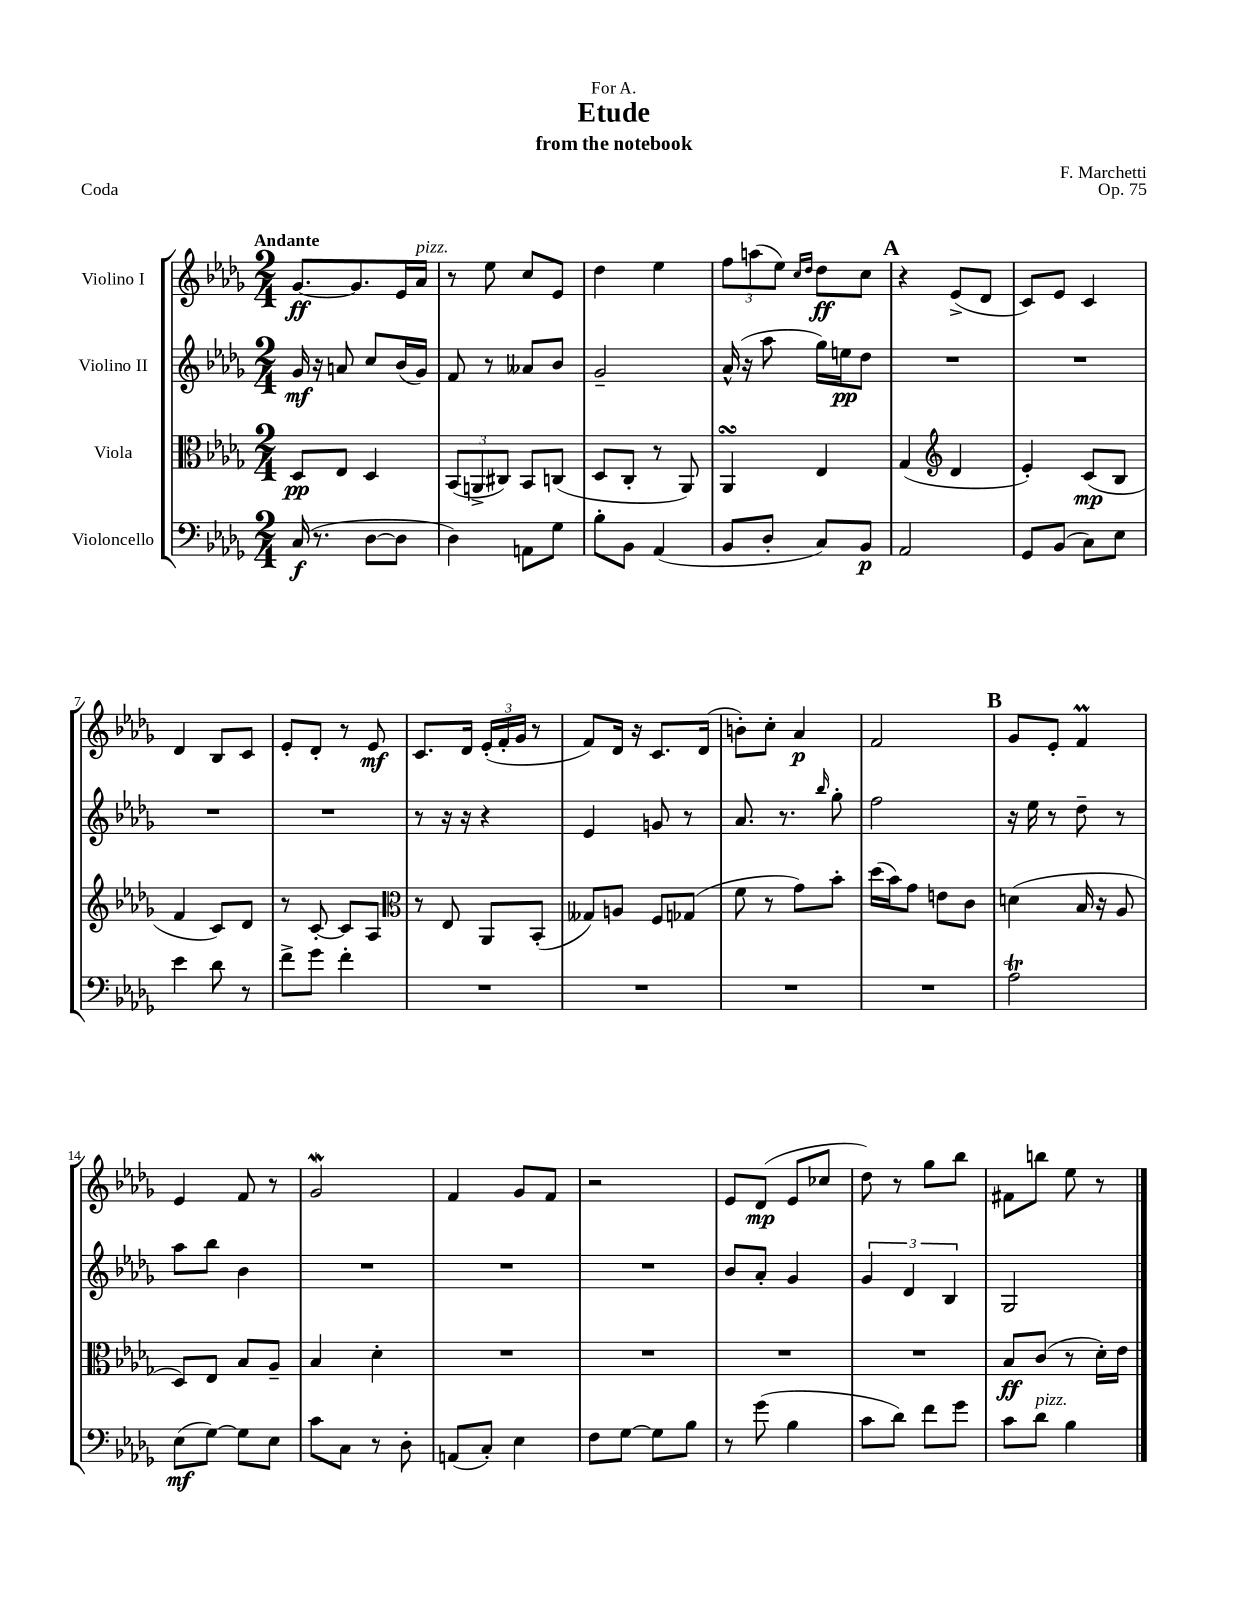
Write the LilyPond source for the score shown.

\header { title = "Etude" composer = "F. Marchetti" subtitle = "from the notebook" dedication = "For A." opus = "Op. 75" piece = "Coda" }
<<
\new StaffGroup <<
\new Staff = "s0" \with { instrumentName = "Violino I" } {
    \clef treble \key des \major \numericTimeSignature \time 2/4 \tempo "Andante"
    ges'8.~\ff ges'8. ees'16 aes'16^\markup { \italic "pizz." } |
    r8 ees''8 c''8 ees'8 |
    des''4 ees''4 |
    \tuplet 3/2 { f''8 a''8( ees''8) } \grace { c''16 des''16 } des''8\ff c''8 |
    \mark \markup { \bold "A" } r4 ees'8->( des'8 |
    c'8) ees'8 c'4 |
    des'4 bes8 c'8 |
    ees'8-. des'8-. r8 ees'8\mf |
    c'8. des'16 \tuplet 3/2 { ees'16-.( f'16-. ges'16 } r8 |
    f'8) des'16 r16 c'8. des'16( |
    b'8-.) c''8-. aes'4\p |
    f'2 |
    \mark \markup { \bold "B" } ges'8 ees'8-. f'4\prall |
    ees'4 f'8 r8 |
    ges'2\mordent |
    f'4 ges'8 f'8 |
    r2 |
    ees'8 des'8\mp( ees'8 ces''8 |
    des''8) r8 ges''8 bes''8 |
    fis'8 b''8 ees''8 r8 \bar "|." |
}
\new Staff = "s1" \with { instrumentName = "Violino II" } {
    \clef treble \key des \major \numericTimeSignature \time 2/4
    ges'16\mf r16 a'8 c''8 bes'16( ges'16) |
    f'8 r8 aeses'8 bes'8 |
    ges'2-- |
    aes'16-^( r16 aes''8 ges''16) e''16\pp des''8 |
    \mark \markup { \bold "A" } R2 |
    R2 |
    R2 |
    R2 |
    r8 r16 r16 r4 |
    ees'4 g'8 r8 |
    aes'8. r8. \grace { bes''16 } ges''8-. |
    f''2 |
    \mark \markup { \bold "B" } r16 ees''16 r8 des''8-- r8 |
    aes''8 bes''8 bes'4 |
    R2 |
    R2 |
    R2 |
    bes'8 aes'8-. ges'4 |
    \tuplet 3/2 { ges'4 des'4 bes4 } |
    ges2 \bar "|." |
}
\new Staff = "s2" \with { instrumentName = "Viola" } {
    \clef alto \key des \major \numericTimeSignature \time 2/4
    des8\pp ees8 des4 |
    \tuplet 3/2 { bes,8( a,8-> cis8) } bes,8 c8( |
    des8 c8-. r8 aes,8) |
    aes,4\turn ees4 |
    \mark \markup { \bold "A" } ges4( \clef treble des'4 |
    ees'4-.) c'8\mp( bes8 |
    f'4 c'8) des'8 |
    r8 c'8~-. c'8 aes8 |
    \clef alto r8 ees8 aes,8 bes,8-.( |
    geses8) a8 f8 ges8( |
    f'8 r8 ges'8) bes'8-. |
    des''16( bes'16) ges'8 e'8 c'8 |
    \mark \markup { \bold "B" } d'4( bes16 r16 aes8 |
    des8) ees8 bes8 aes8-- |
    bes4 des'4-. |
    R2 |
    R2 |
    R2 |
    R2 |
    bes8\ff c'8( r8 des'16-.) ees'16 \bar "|." |
}
\new Staff = "s3" \with { instrumentName = "Violoncello" } {
    \clef bass \key des \major \numericTimeSignature \time 2/4
    c16\f( r8. des8~ des8 |
    des4) a,8 ges8 |
    bes8-. bes,8 aes,4( |
    bes,8 des8-. c8) bes,8\p |
    \mark \markup { \bold "A" } aes,2 |
    ges,8 bes,8( c8) ees8 |
    ees'4 des'8 r8 |
    f'8-> ges'8 f'4-. |
    R2 |
    R2 |
    R2 |
    R2 |
    \mark \markup { \bold "B" } aes2\trill |
    ees8\mf( ges8~) ges8 ees8 |
    c'8 c8 r8 des8-. |
    a,8( c8-.) ees4 |
    f8 ges8~ ges8 bes8 |
    r8 ges'8( bes4 |
    c'8 des'8) f'8 ges'8 |
    c'8 des'8^\markup { \italic "pizz." } bes4 \bar "|." |
}
>>
>>
